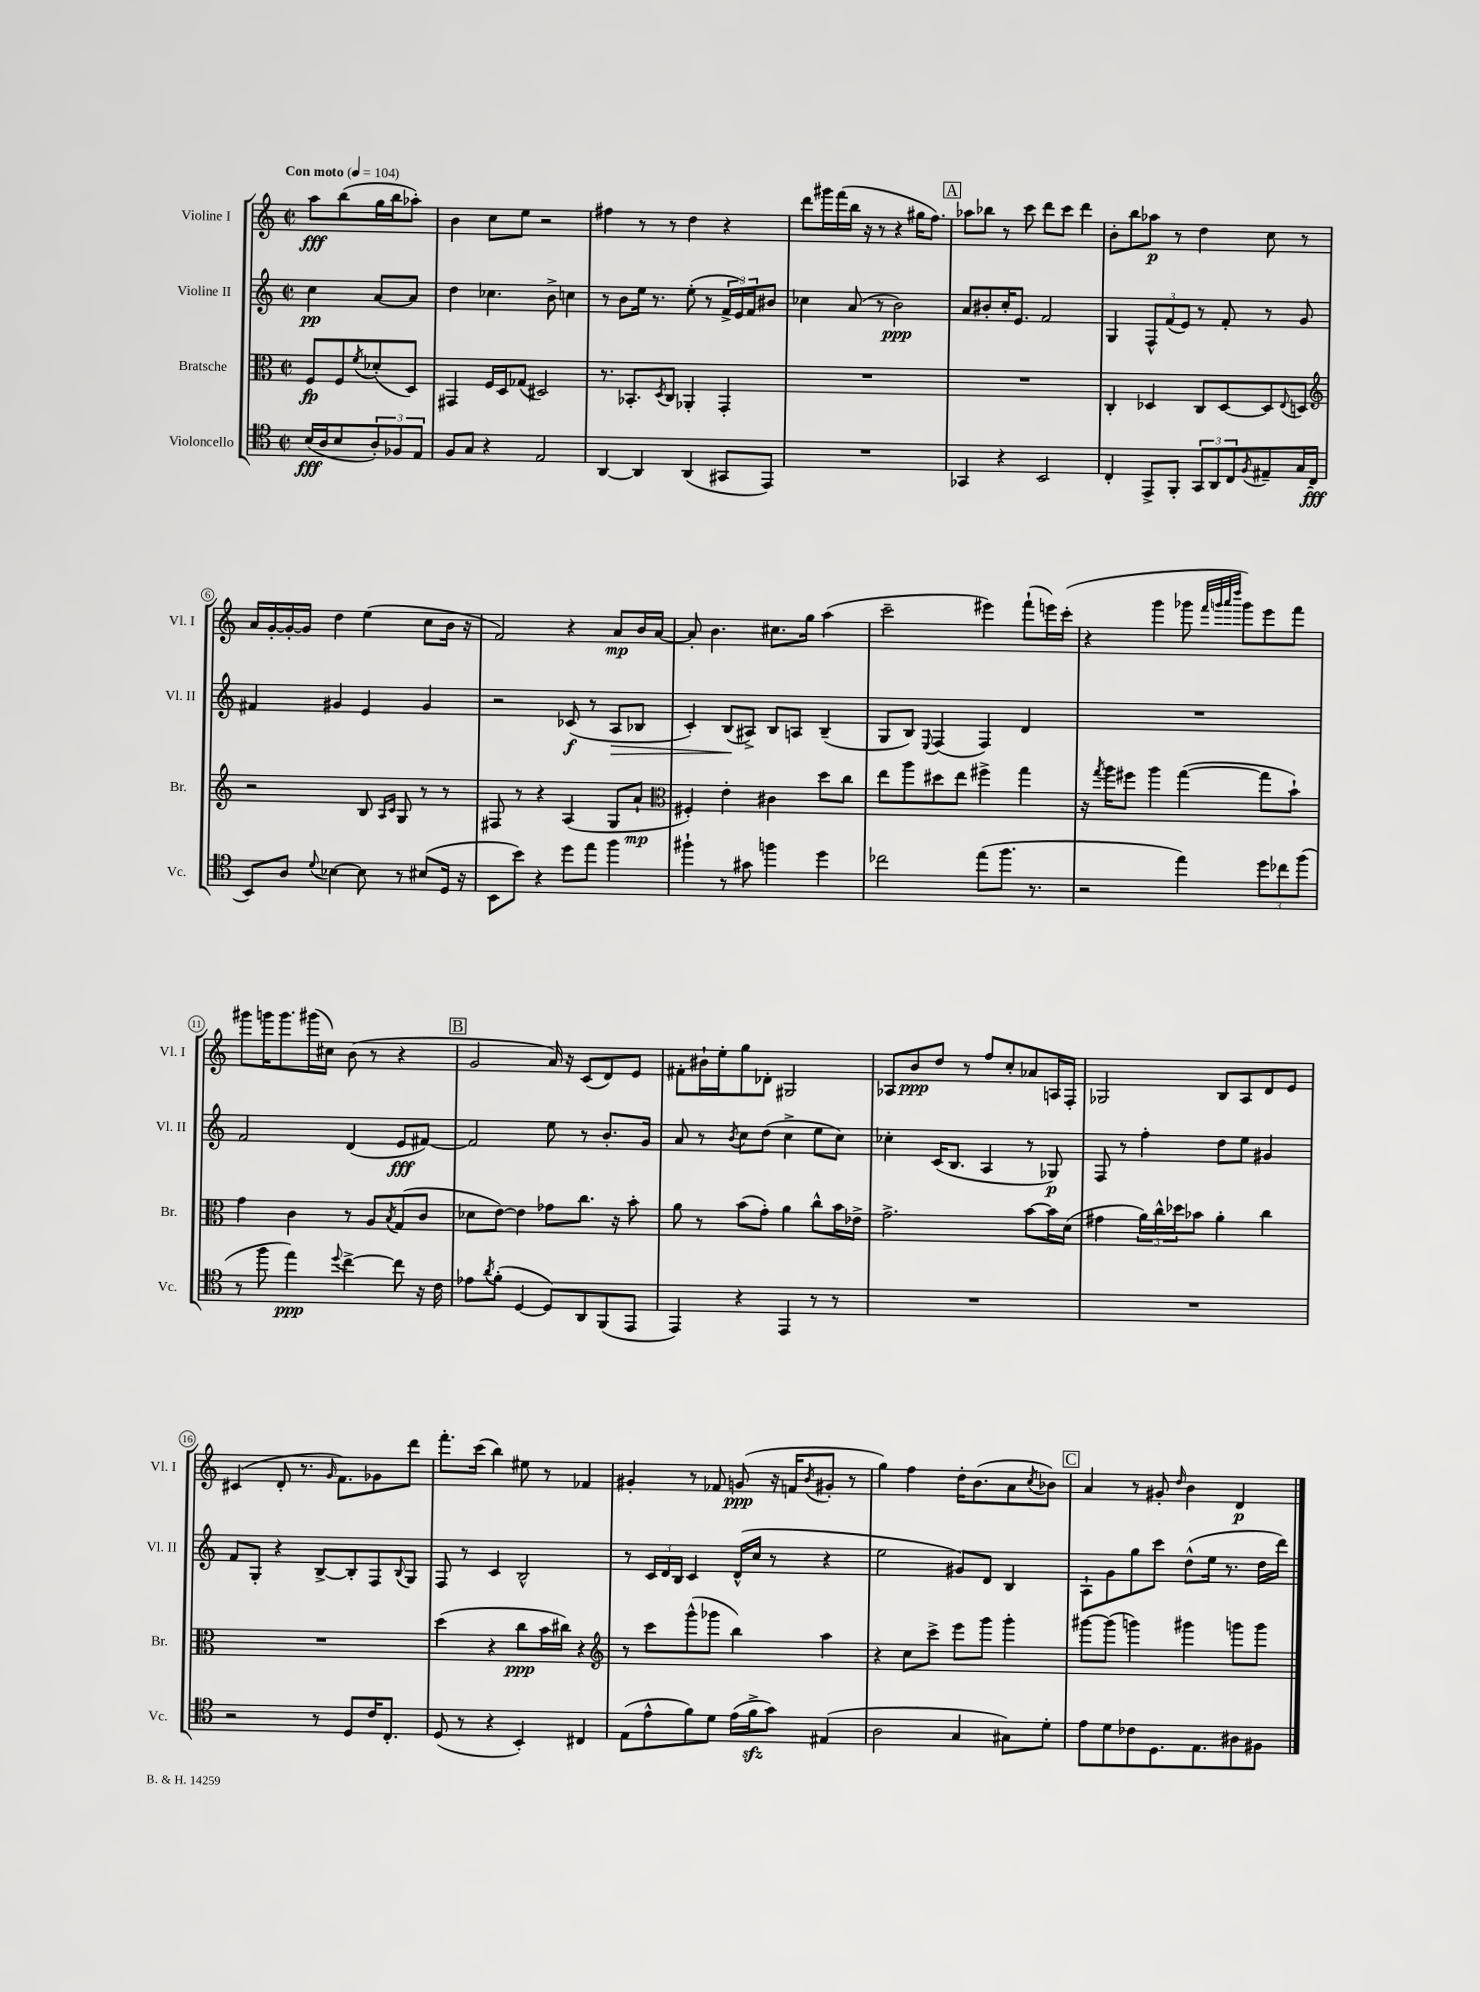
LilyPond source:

<<
\new StaffGroup <<
\new Staff = "s0" \with { instrumentName = "Violine I" shortInstrumentName = "Vl. I" } {
    \clef treble \key c \major \defaultTimeSignature \time 2/2 \partial 2 \tempo "Con moto" 4 = 104
    a''8\fff b''8( g''16 b''16 aes''8-.) |
    b'4 c''8 e''8 r2 |
    fis''4 r8 r8 d''4 r4 |
    d'''8 gis'''16 f'''16( b''16 r16 r8 r4 gis''16 f''8.) |
    \mark \markup { \box "A" } aes''8 bes''8 r8 c'''8 d'''8 c'''8 d'''4 |
    b'8-. b''8 aes''8\p r8 d''4 c''8 r8 |
    a'16 g'16~-. g'16~-. g'16 d''4 e''4( c''8 b'16 r16 |
    f'2) r4 a'8\mp b'16 a'16~ |
    a'8-. b'4. cis''8. g''16 a''4( |
    c'''2-- eis'''4) f'''8-!( e'''16) c'''16-.( |
    r4 g'''4 ges'''8 \grace { f'''32 g'''32 a'''32 d''''32 } g'''8) e'''8 f'''8 |
    gis'''8 g'''16 g'''8. gis'''16( cis''16) b'8( r8 r4 |
    \mark \markup { \box "B" } g'2 a'16) r16 c'8( d'8) e'8 |
    fis'8-. bis'16-! e''16-. g''8 des'8-. gis2 |
    aes8 b'8\ppp d''8 r8 f''8 c''8-. aes'8 a16 f16-. |
    ges2 b8 a8 d'8 e'8 |
    cis'4( d'8-. r8. \grace { g'16 } f'8.) ges'8 d'''8 |
    f'''8.-. c'''16( b''4) eis''8 r8 fes'4 |
    gis'4-. r8 fes'8 g'8\ppp( r16 f'16 \acciaccatura { b'8 } gis'8-. r8 |
    g''4) f''4 d''16-. b'8.( a'8 \acciaccatura { c''8 } bes'8) |
    \mark \markup { \box "C" } a'4 r8 gis'8-. \grace { d''16 } b'4 d'4\p \bar "|." |
}
\new Staff = "s1" \with { instrumentName = "Violine II" shortInstrumentName = "Vl. II" } {
    \clef treble \key c \major \defaultTimeSignature \time 2/2 \partial 2
    c''4\pp a'8~ a'8 |
    d''4 ces''4. b'8-> c''4 |
    r8 b'8 e''16 r8. e''8-.( r8 \tuplet 3/2 { f'16-> e'16) f'16 } bis'8 |
    ces''4 a'8( r8 b'2\ppp) |
    \mark \markup { \box "A" } a'8 bis'8-. c''16-. e'8. f'2 |
    g4 \tuplet 3/2 { f8-^ f'8( e'8) } r8 f'8-. r8 g'8 |
    fis'4 gis'4 e'4 gis'4 |
    r2 ces'8\f( r8 a8\> bes8 |
    c'4-.) b8\!( ais8->) b8 a8 b4--( |
    g8 b8) \appoggiatura { e8 } f4( f4) d'4 |
    R1 |
    f'2 d'4( e'8\fff fis'8~) |
    \mark \markup { \box "B" } fis'2 e''8 r8 b'8.-. g'16 |
    a'8 r8 \acciaccatura { b'8 } c''8 d''8( c''4-> e''8 c''8) |
    ces''4-. c'16( b8. a4 r8 ges8\p) |
    f8 r8 f''4-. d''8 e''8 gis'4 |
    f'8 g8-. r4 b8~-> b8-. f8 \appoggiatura { b8 } g8 |
    f8 r8 c'4 b2-^ |
    r8 \tuplet 3/2 { c'16 d'16 b16 } c'4 d'16-^( c''16 r8 r4 |
    e''2 gis'8) d'8 b4 |
    \mark \markup { \box "C" } a8-! g'8 g''8 c'''8 d''8-^( e''16 r8. d''16 d'''16) \bar "|." |
}
\new Staff = "s2" \with { instrumentName = "Bratsche" shortInstrumentName = "Br." } {
    \clef alto \key c \major \defaultTimeSignature \time 2/2 \partial 2
    f8\fp f8 \acciaccatura { f'8 } des'8-.( d8) |
    gis,4 f16 d16 ges8( dis2) |
    r8. bes,8.-. \acciaccatura { d8 } c8 aes,4-. g,4-. |
    R1 |
    \mark \markup { \box "A" } R1 |
    c4-. des4 c8 des8~ des8 \appoggiatura { e8 } d8 |
    \clef treble r2 b8 \grace { a16 c'16 } g8 r8 r8 |
    fis8 r8 r4 a4( g8 a'8-!\mp |
    \clef alto fis4-.) e'4-. cis'4 d''8 c''8 |
    e''8 a''8 dis''8 e''8 fis''4-> g''4 |
    r16 \acciaccatura { g''8 } a''16 fis''8 a''4 g''4~( g''8 b'8-!) |
    g'4 c'4 r8 a8 \acciaccatura { b8 } g8( c'8 |
    \mark \markup { \box "B" } des'8 e'8~) e'4 ges'8 c''8. r16 b'8-. |
    a'8 r8 b'8( g'8-.) a'4 c''8-^ b'16 ees'16-> |
    g'2.-> b'8~ b'16 d'16( |
    gis'4 \tuplet 3/2 { a'16) c''16-^ des''16 } bes'8 a'4-. c''4 |
    R1 |
    d''4( r4 c''8\ppp b'16 cis''16) r4 |
    \clef treble r8 c'''8 g'''8-^( ges'''8 b''4) a''4 |
    r4 c''8 c'''8-> e'''8 g'''8 g'''4-. |
    \mark \markup { \box "C" } gis'''8~ gis'''8( g'''4) gis'''4 g'''8 g'''8 \bar "|." |
}
\new Staff = "s3" \with { instrumentName = "Violoncello" shortInstrumentName = "Vc." } {
    \clef tenor \key c \major \defaultTimeSignature \time 2/2 \partial 2
    b16\fff( a16 b8 \tuplet 3/2 { a8-.) fes8 e8 } |
    f8 g8 r4 e2 |
    a,4~ a,4 a,4( gis,8 e,8) |
    R1 |
    \mark \markup { \box "A" } ges,4 r4 b,2 |
    c4-. e,8-> f,8-. \tuplet 3/2 { g,8 a,8 c8 } \acciaccatura { f8 } eis8-- g16 c16\fff( |
    b,8) a8 \appoggiatura { d'8 } bes4~ bes8 r8 bis8( d16 r16 |
    b,8 b'8) r4 d''8 e''8 f''4 |
    fis''4-! r8 gis'8 f''4 d''4 |
    ces''2 e''8( f''8. r8. |
    r2 e''4) \tuplet 3/2 { d''8 ces''8 f''8( } |
    r8 f''8 e''4\ppp) \appoggiatura { d''8 } c''4~-> c''8 r16 c'16 |
    \mark \markup { \box "B" } ees'8 \acciaccatura { a'8 } f'8-.( d4~ d8) a,8 f,8( e,8 |
    e,4) r4 e,4 r8 r8 |
    R1 |
    R1 |
    r2 r8 d8 c'16 c8.-. |
    d8( r8 r4 b,4-.) cis4 |
    e8( e'8-^ f'8) d'8 e'16( f'16->\sfz g'8) eis4( |
    a2 g4 gis8) d'8-. |
    \mark \markup { \box "C" } e'8 d'8 ces'8 d8. e8. ais8 fis8 \bar "|." |
}
>>
>>
\layout { \context { \Score \override BarNumber.stencil = #(make-stencil-circler 0.1 0.3 ly:text-interface::print) } }
